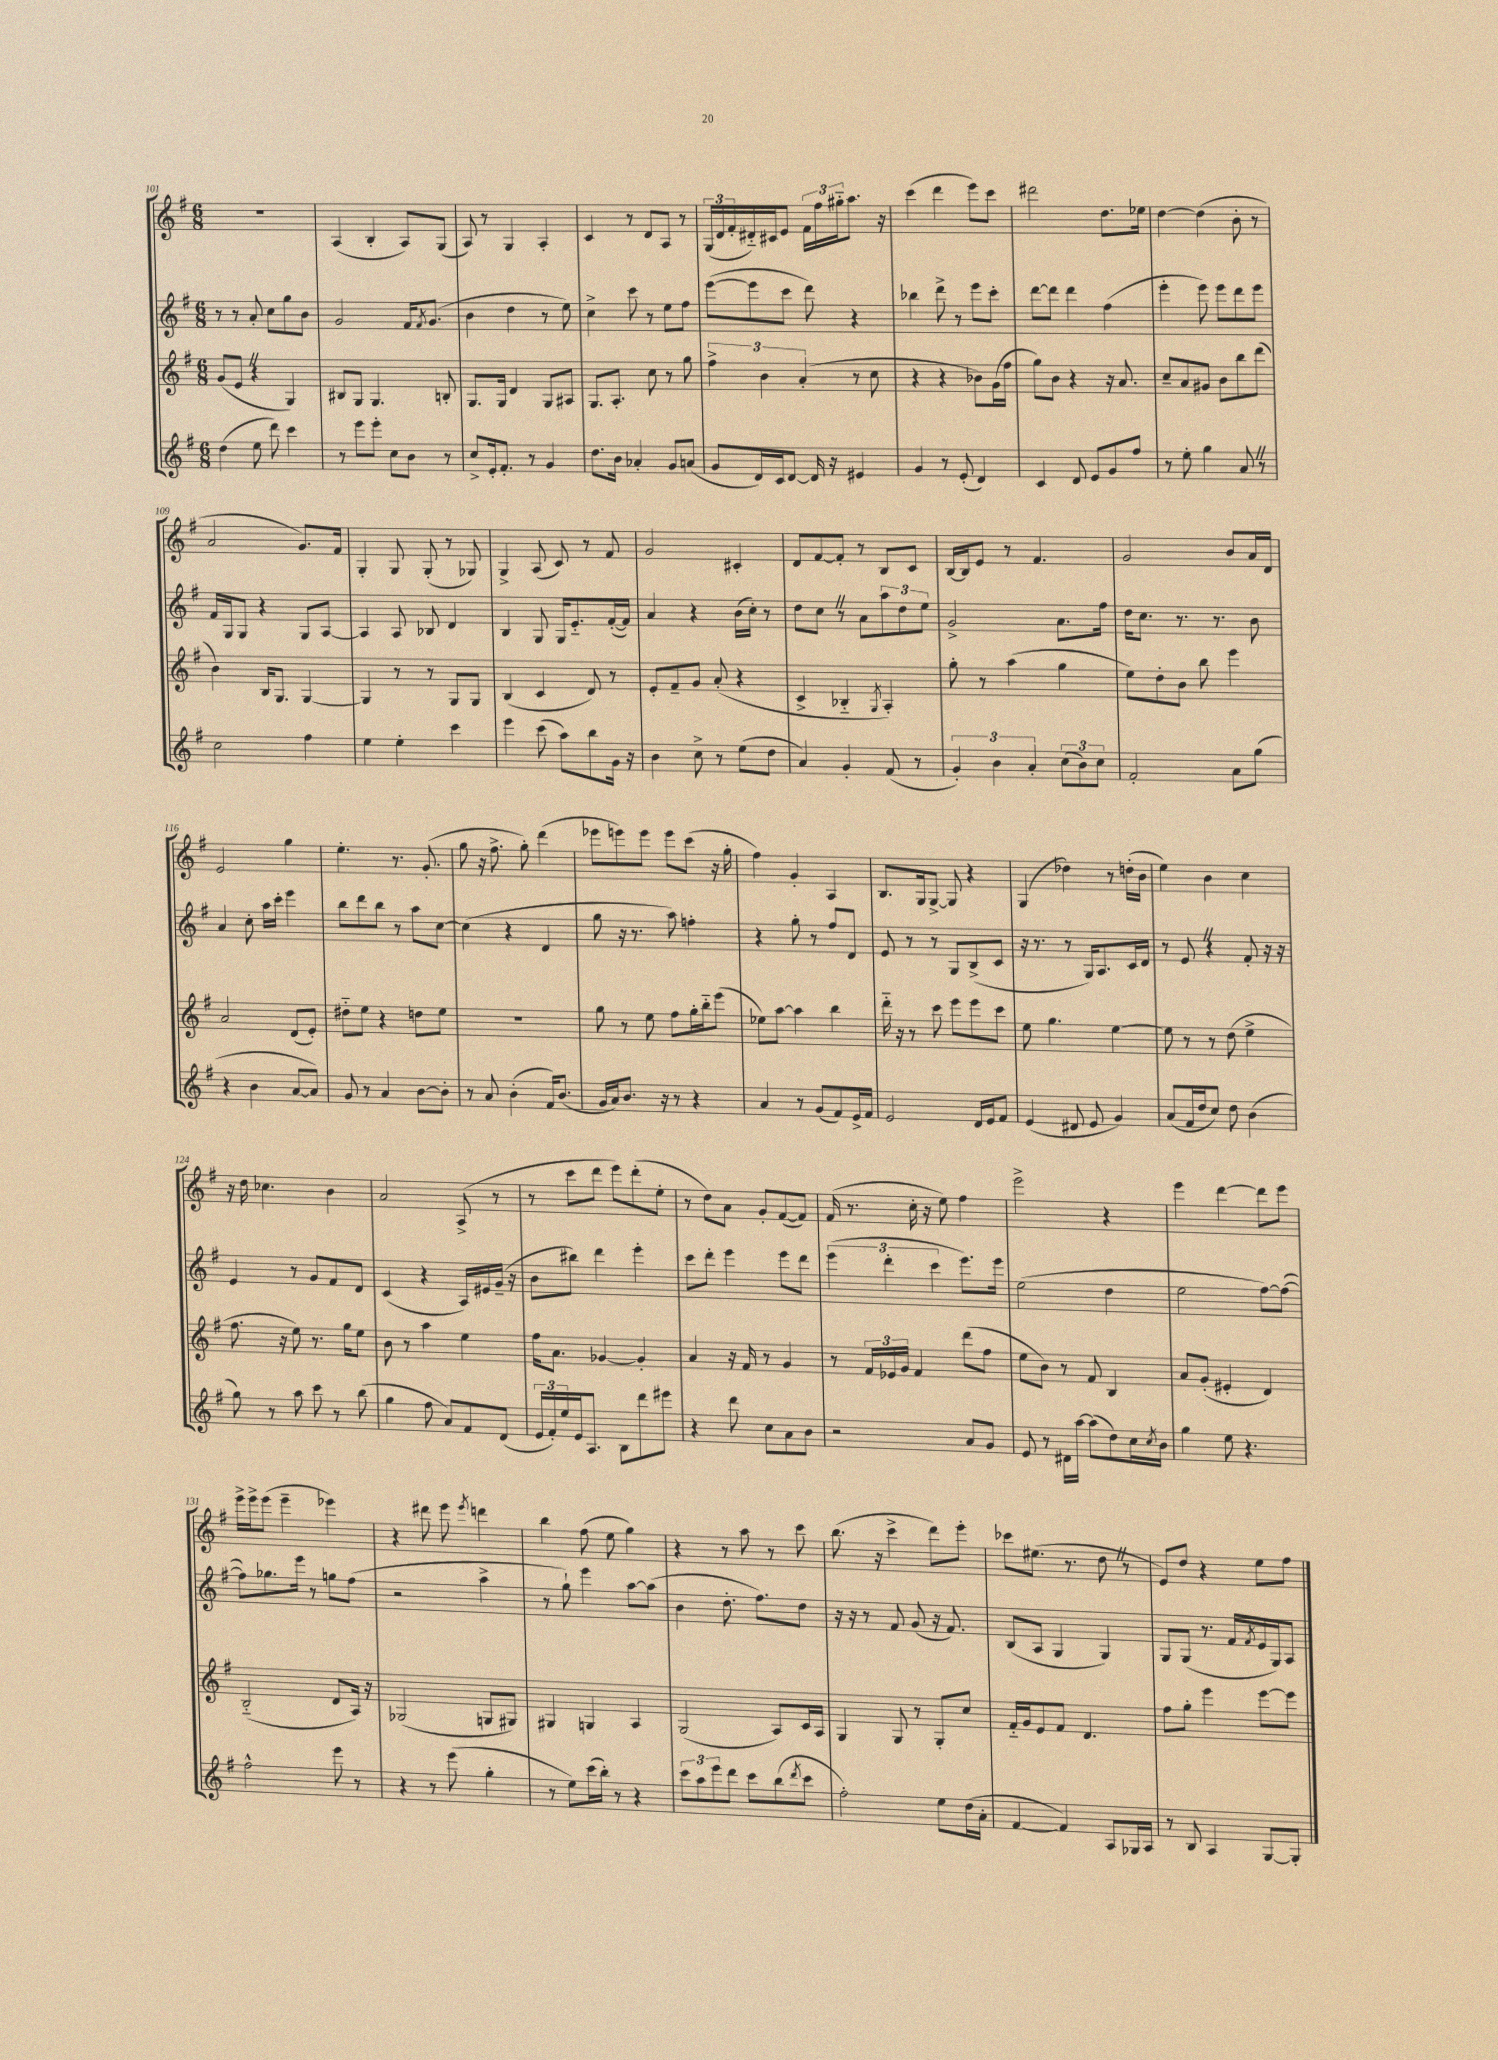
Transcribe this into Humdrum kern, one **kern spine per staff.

**kern	**kern	**kern	**kern
*staff4	*staff3	*staff2	*staff1
*clefG2	*clefG2	*clefG2	*clefG2
*k[f#]	*k[f#]	*k[f#]	*k[f#]
*M6/8	*M6/8	*M6/8	*M6/8
(4dd\	(8g/L	8r	2.r
.	8e/J	8r	.
8ee\	4r	8a'/	.
8ddd\)	.	8cc\L	.
4ccc\	4G/)	8gg\	.
.	.	8b\J	.
=	=	=	=
8r	8B#/L	2g/	(4A/
8eee\L	8G/J	.	.
8eee'\J	4.G/	.	4B'/
8cc\L	.	.	.
8b\J	.	16f#/LK	8A/L)
.	.	8qf#/	.
.	.	(8.g/J	.
8r	8B'/	.	(8G/J
=	=	=	=
8cc^/L	8.G/L	4b\	8A/)
16e'/k	.	.	8r
8.f#'/J	16G/Jk	.	.
.	4d/	4dd\	4G/
8r	.	.	.
4g/	8G/L	8r	4A'/
.	8A#/J	8ee\)	.
=	=	=	=
8.dd\L	8.G/L	4cc^\	4c/
16b\Jk	8.A'/J	.	.
4a-'/	.	8ccc\	8r
.	8cc\	8r	8d/L
8g/L	8r	8ee\L	8A/J
(8a/J	8gg\	8ff#\J	8r
=	=	=	=
8g/L	6ff#^\	([8eee\L	(24G/LL
.	.	.	24d/
.	.	.	24f#'/
16d/L)	.	8eee\]	16d#'~/)
.	6b\	.	.
16c/J	.	.	16c#/J
[8d/J	.	8ccc\J	8e/J
.	(6a'/	.	.
16d/]	.	8ddd\)	24f#\LL
.	.	.	24ff#\
16r	.	.	.
.	.	.	24gg#'~\J
4e#/	8r	4r	8.aa\J
.	8cc\	.	.
.	.	.	16r
=	=	=	=
4g/	4r	4bb-\	(4ccc\
8r	4r	8ddd^\	4ddd\
(8e'/	.	8r	.
4d/)	8b-\L)	8eee\L	8eee\L)
.	(16g\L	8ccc'\J	8ccc\J
.	16ff#\JJ	.	.
=	=	=	=
4c/	8gg\L)	[8ddd\L	2ddd#\
.	8b\J	8ddd\]J	.
8d/	4r	4ddd\	.
8e/L	.	.	.
8g/	16r	(4ff#\	8.dd\L
.	8.a/	.	.
8ff#/J	.	.	.
.	.	.	16ee-\Jk
=	=	=	=
8r	8cc~/L	4eee'\	[4dd\
8ee'\	8a/	.	.
4gg\	8g#/J	8eee\)	(4dd\]
.	8b\L	8eee\L	.
8a/	8bb\	8ddd\	8b'\
8r	(8ddd\J	8eee\J	8r
=	=	=	=
2cc\	4b\)	16f#/LL	2a/
.	.	16G/J	.
.	.	8G/J	.
.	16B/LK	4r	.
.	8.G/J	.	.
4ff#\	[4G/	8G/L	8.g/L)
.	.	[8A/J	.
.	.	.	16f#/Jk
=	=	=	=
4ee\	4G/]	4A/]	4G'/
4ee'\	8r	8A/	8G/
.	8r	8B-/	(8G'/
4ccc\	8G/L	4d/	8r
.	8G/J	.	8G-/)
=	=	=	=
4eee\	(4B/	4B/	4G^/
(8ccc\	4c/	8G/	(8A/
8aa\L)	.	16G/LK	8c/)
.	.	8.e'~/	.
8bb\	8d/)	.	8r
16g\Jk	8r	([16f#'/L	8f#/
16r	.	16f#/]JJ)	.
=	=	=	=
4b\	8e'/L	4a/	2g/
.	8f#~/	.	.
8cc^\	8g/J	4r	.
8r	(8a'/	.	.
(8ee\L	4r	(16b\LL	4c#'/
.	.	16cc'\JJ)	.
8dd\J	.	8r	.
=	=	=	=
4a/)	4c^/	8dd\L	8d/L
.	.	8cc\J	[8f#/
4g'/	4B-'~/	8r	8f#'/]J
.	.	8a\L	8r
.	8qG/	.	.
(8f#/	4A'/)	12aa\	8B/L
.	.	12dd\	.
8r	.	.	8c/J
.	.	12ee\J	.
=	=	=	=
6g'/)	8gg'\	2g^/	[16B/LL
.	.	.	16B/]J
.	8r	.	8e/J
6b\	.	.	.
.	(4aa\	.	8r
6a'/	.	.	.
.	.	.	4.f#/
(12cc\L	4gg\	8.a\L	.
12b\)	.	.	.
12cc\J	.	.	.
.	.	16ff#\Jk	.
=	=	=	=
2f#'/	8ee\L)	16dd\LK	2g/
.	.	8.cc\J	.
.	8dd'\	.	.
.	8b\J	8.r	.
.	8bb\	.	.
.	.	8.r	.
8a\L	4eee\	.	8b/L
(8gg\J	.	8b\	16a/L
.	.	.	16d/JJ
=	=	=	=
4r	2a/	4a/	2e/
4b\	.	8cc'\	.
.	.	16aa\LL	.
.	.	16ccc'\JJ	.
[8a/L	(8d/L	4eee\	4gg\
8a/]J)	8e'/J)	.	.
=	=	=	=
8g/	8dd#'~\L	8bb\L	4.ee'\
8r	8ee\J	8ddd\	.
4a/	4r	8bb\J	.
.	.	8r	8.r
[8b\L	8dd\L	8aa\L	.
.	.	.	(8.g'/
8b'\]J	8ee\J	[8cc\J	.
=	=	=	=
8r	2.r	(4cc\]	8gg\
8a/	.	.	16r
.	.	.	8.ff#^\
(4b'\	.	4r	.
.	.	.	8gg'\)
16f#/LK)	.	4d/	(4ddd\
(8.b/J	.	.	.
=	=	=	=
16g/LL	8gg\	8gg\	8eee-\L
16a/J)	.	.	.
8.b/J	8r	16r	8eee\)
.	.	8.r	.
.	8ee\	.	8eee\J
16r	.	.	.
8r	8ff#\L	8aa\)	8eee\L
4r	16gg'\L	4ff'\	(8ccc\J
.	16bb'~\J	.	.
.	(8eee\J	.	16r
.	.	.	16gg'\
=	=	=	=
4a/	8ee-\L)	4r	4ff#\)
.	[8aa\J	.	.
8r	4aa\]	8gg'\	4g'/
(8g/L	.	8r	.
8f#/)	4bb\	8ff#/L	4A/
16e^/L	.	8d/J	.
16f#/JJ	.	.	.
=	=	=	=
2e/	16ddd'~\	8e/	8.B/L
.	16r	.	.
.	8r	8r	.
.	.	.	16G/k
.	8ccc\	8r	[8G^/J
.	8eee\L	8G/L	8G/]
16d/LL	8eee\	(8B^/	4r
16e/J	.	.	.
8f#/J	8ccc\J	8c/J	.
=	=	=	=
(4e/	8ee\	16r	(4G/
.	.	8.r	.
.	4.gg\	.	.
8d#/	.	8r	4dd-\)
8e/	.	16G/LK)	.
.	.	8.A/	.
4g/)	[4ee\	.	8r
.	.	16c/L	(16dd'\LL
.	.	16d/JJ	16b\JJ
=	=	=	=
(8a/L	8ee\]	8r	4ee\)
16f#/L	8r	8e/	.
16dd/J	.	.	.
8cc/J)	8r	4r	4b\
8dd\	(8dd\	.	.
(4b\	4ee^\	8f#'/	4cc\
.	.	16r	.
.	.	16r	.
=	=	=	=
8gg\)	8.ff#\	4e/	16r
.	.	.	16dd\
8r	.	.	4.cc-\
.	16r	.	.
8aa\	8ee\)	8r	.
8ccc\	8.r	8g/L	.
8r	.	8f#/	4b\
.	16gg\LK	.	.
(8bb\	8ee\J	8d/J	.
=	=	=	=
4gg\	8b\	(4c/	2a/
.	8r	.	.
8ff#\	4aa\	4r	.
8a/L)	.	.	.
8f#/	4ee\	16A/LL)	(8A^/
.	.	16e#/	.
(8d/J	.	(16g~/JJ	8r
.	.	16r	.
=	=	=	=
24e/LL	16ff#\LK	8b\L	8r
24f#'/)	.	.	.
.	8.a\J	.	.
24ee/	.	.	.
16e/J	.	8bb#\J)	8ccc\L
8.A/J	.	.	.
.	[4g-/	4ddd\	8ddd\J
8B\L	.	.	8eee\L)
8ddd\	4g-'/]	4eee'\	(8ddd'\
8eee#\J	.	.	8ee'\J
=	=	=	=
4r	4a/	8ccc\L	8r
.	.	8ddd'\J	8dd\L)
8ddd\	16r	4eee\	8a\J
.	16f#/	.	.
8cc\L	8r	.	8g'/L
8a\	4g/	8eee\L	([8f#/
8b\J	.	8ddd\J	8f#/]J)
=	=	=	=
2r	8r	(6eee\	(16f#/
.	.	.	8.r
.	24f#/LL	.	.
.	24e-/	6ddd'\	.
.	24g/JJ	.	.
.	4f#/	.	16cc'\
.	.	.	16r
.	.	6ccc\	.
.	.	.	8ee\)
8a/L	(8ddd\L	8.eee\L)	4ff#\
8g/J	8ff#\J	.	.
.	.	16eee\Jk	.
=	=	=	=
8e/	8ee\L	(2ee\	2eee^\
8r	8b\J)	.	.
16d#\LL	8r	.	.
[16aa\JJ	.	.	.
(8aa\]L	8f#/	.	.
8dd\)	4B/	4dd\	4r
16cc\L	.	.	.
8qcc/	.	.	.
16b\JJ	.	.	.
=	=	=	=
4gg\	8a/L	2ee\	4eee\
.	(8g'/J	.	.
8ee\	4e#'/	.	[4ddd\
4.r	.	.	.
.	4d/)	[8ff#\L)	8ddd\]L
.	.	(8ff#\_J	8eee\J
=	=	=	=
2ff#^^\	(2B'~/	8ff#\]L)	16eee^\LL
.	.	.	16eee^\J
.	.	8.gg-\	(8eee\J
.	.	.	4eee~\
.	.	16eee\Jk	.
.	.	8r	.
8eee\	8d/L	8gg\L	4eee-\)
8r	16A/Jk)	(8ff#\J	.
.	16r	.	.
=	=	=	=
4r	(2G-/	2r	4r
8r	.	.	8ddd#\
(8eee\	.	.	8eee\
.	.	.	8qeee/
4gg'\	8G/L	4aa^\	4ddd\
.	8G#/J)	.	.
=	=	=	=
8r	4G#/	8r	4bb\
8ee\L)	.	8gg`\)	.
(16ccc\L	4G/	4eee\	(8ff#\
16bb'\JJ)	.	.	.
8r	.	.	8ee\
4r	4A/	[8aa\L	4gg\)
.	.	(8aa\]J	.
=	=	=	=
12ccc\L	(2G/	4b\	4r
12aa\	.	.	.
12eee\	.	.	.
8ddd\J	.	8.dd'\	8r
8ccc\L	.	.	8aa\
.	.	8.ff#\L)	.
(8bb\	8A/L)	.	8r
8qddd/	.	.	.
8ccc\J	16c/L	8dd\J	8ccc\
.	16A/JJ	.	.
=	=	=	=
2ff#'\)	4G/	16r	(8.bb\
.	.	16r	.
.	.	8r	.
.	.	.	16r
.	8G/	8f#/	4ccc^\
.	8r	(8g/	.
8ee\L	8G'/L	16r	8ddd\L)
.	.	8.f#/)	.
(16dd\L	8cc/J	.	8eee'\J
16a'\JJ	.	.	.
=	=	=	=
[4f#/	16f#'~/LL	(8B/L	8ccc-\L
.	16g/J	.	.
.	8e/	8A/J	(8.ee#\J
4f#/])	8f#/J	4G/	.
.	.	.	8.r
.	4.d/	.	.
8A/L	.	4G/)	8dd\
16G-/L	.	.	8r
16A/JJ	.	.	.
=	=	=	=
8r	8ff#\L	8G/L	8e/L)
8B/	8gg'\J	(8G/J	8dd/J
4A/	4eee\	8.r	4r
.	.	16f#/LL	.
.	.	8qf#/	.
[8G/L	[8eee\L	16e/	8ee\L
.	.	16G/J)	.
8G'/]J	8eee\]J	8A/J	8ff#\J
==	==	==	==
*-	*-	*-	*-
